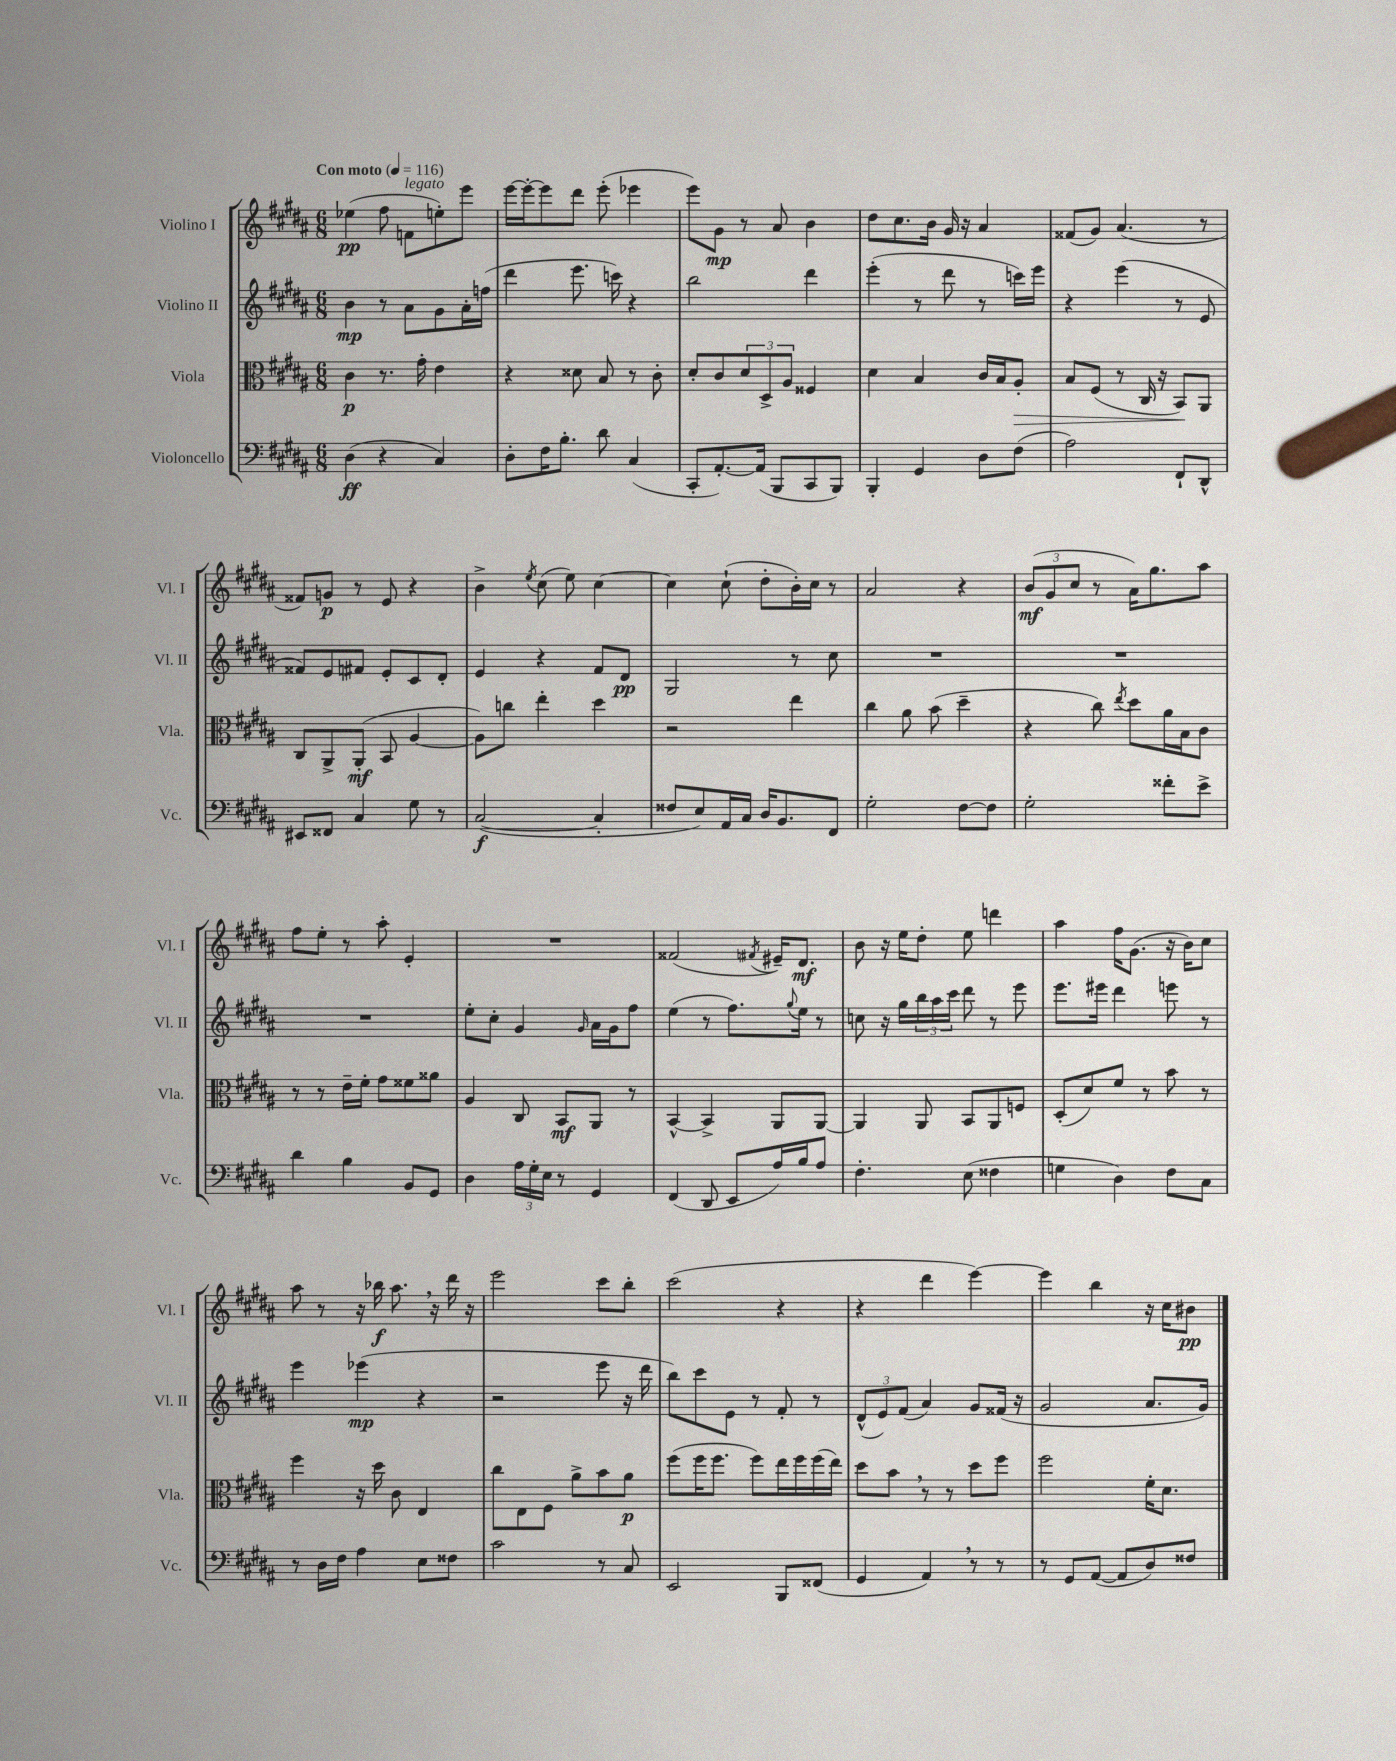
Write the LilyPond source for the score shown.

<<
\new StaffGroup <<
\new Staff = "s0" \with { instrumentName = "Violino I" shortInstrumentName = "Vl. I" } {
    \clef treble \key b \major \numericTimeSignature \time 6/8 \tempo "Con moto" 4 = 116
    ees''4\pp( fis''8 f'8^\markup { \italic "legato" } e''8-.) e'''8 |
    e'''16~ e'''16~-. e'''8 dis'''8 e'''8-.( ees'''4 |
    e'''8) gis'8\mp r8 ais'8 b'4 |
    dis''8 cis''8. b'16 gis'16 r16 ais'4 |
    fisis'8( gis'8) ais'4.( r8 |
    fisis'8) g'8\p r8 e'8 r4 |
    b'4-> \acciaccatura { e''8 } cis''8( e''8) cis''4~ |
    cis''4 cis''8-!( dis''8-. b'16-.) cis''16 r8 |
    ais'2 r4 |
    \tuplet 3/2 { b'8\mf( gis'8 cis''8 } r8 ais'16) gis''8. ais''8 |
    fis''8 e''8-. r8 ais''8-. e'4-. |
    R2. |
    fisis'2( \acciaccatura { fis'8 } eis'16--) dis'8.\mf |
    b'8 r16 e''16 dis''8-. e''8 d'''4 |
    ais''4 fis''16 gis'8.( r16 b'16) cis''8 |
    ais''8 r8 r16 bes''16\f ais''8. \breathe r16 dis'''16 r16 |
    e'''2 cis'''8 b''8-. |
    cis'''2( r4 |
    r4 dis'''4 e'''4~) |
    e'''4 b''4 r16 cis''16 bis'8\pp \bar "|." |
}
\new Staff = "s1" \with { instrumentName = "Violino II" shortInstrumentName = "Vl. II" } {
    \clef treble \key b \major \numericTimeSignature \time 6/8
    b'4\mp r8 ais'8 gis'8 ais'16-. f''16( |
    dis'''4 e'''8. c'''16) r4 |
    b''2 dis'''4 |
    e'''4-.( r8 dis'''8 r8 c'''16) e'''16 |
    r4 e'''4( r8 e'8 |
    fisis'8) e'8 fis'8 e'8-. cis'8 dis'8-. |
    e'4 r4 fis'8 dis'8\pp |
    gis2 r8 cis''8 |
    R2. |
    R2. |
    R2. |
    e''8-. cis''8-. gis'4 \grace { gis'16 } ais'16 gis'16 fis''8 |
    e''4( r8 fis''8.) \appoggiatura { gis''8 } e''16 r8 |
    c''8 r16 gis''16 \tuplet 3/2 { b''16 ais''16 cis'''16 } dis'''8 r8 e'''8 |
    e'''8. eis'''16 dis'''4 e'''8 r8 |
    e'''4 ees'''4\mp( r4 |
    r2 e'''8 r16 dis'''16 |
    b''8) cis'''8 e'8 r8 fis'8-. r8 |
    \tuplet 3/2 { dis'8-^( e'8) fis'8( } ais'4) gis'8 fisis'16( r16 |
    gis'2 ais'8. gis'16) \bar "|." |
}
\new Staff = "s2" \with { instrumentName = "Viola" shortInstrumentName = "Vla." } {
    \clef alto \key b \major \numericTimeSignature \time 6/8
    cis'4\p r8. gis'16-. e'4 |
    r4 disis'8 b8 r8 cis'8-. |
    dis'8-. cis'8 \tuplet 3/2 { dis'8 dis8-> ais8 } fisis4 |
    dis'4 b4 cis'16 b16 ais8-.\> |
    b8 fis8( r8 cis16 r16 b,8\!) ais,8 |
    cis8 ais,8-> ais,8-.\mf( b,8 ais4~ |
    ais8) c''8 e''4-. dis''4 |
    r2 e''4 |
    cis''4 ais'8 b'8( dis''4-- |
    r4 cis''8) \acciaccatura { e''8 } dis''8 ais'16 b16 cis'8 |
    r8 r8 e'16-- fis'16-. gis'8 fisis'8 aisis'8 |
    ais4 cis8 b,8\mf ais,8 r8 |
    b,4~-^ b,4-> ais,8 ais,8~ |
    ais,4 ais,8 b,8 ais,8 f8 |
    dis8-.( dis'8) fis'8 r8 b'8 r8 |
    fis''4 r16 dis''16 cis'8 e4 |
    cis''8 e8 fis8 ais'8-> b'8 ais'8\p |
    fis''8( fis''16 fis''8. fis''8) e''16 fis''16 fis''16( e''16) |
    dis''8 b'8 \breathe r8 r8 dis''8 fis''8 |
    fis''2 fis'16-. dis'8. \bar "|." |
}
\new Staff = "s3" \with { instrumentName = "Violoncello" shortInstrumentName = "Vc." } {
    \clef bass \key b \major \numericTimeSignature \time 6/8
    dis4\ff( r4 cis4) |
    dis8-. fis16 b8.-. dis'8 cis4( |
    cis,8-. ais,8.~-.) ais,16( b,,8 cis,8 b,,8) |
    b,,4-. gis,4 dis8 fis8( |
    ais2) fis,8-! dis,8-^ |
    eis,8 fisis,8 cis4 gis8 r8 |
    cis2~\f( cis4-. |
    fisis8 e8) ais,16 cis16 dis16 b,8. fis,8 |
    gis2-. fis8~ fis8 |
    gis2-. fisis'8-. e'8-> |
    dis'4 b4 b,8 gis,8 |
    dis4 \tuplet 3/2 { ais16 gis16-. e16 } r8 gis,4 |
    fis,4( dis,8 e,8 ais16) b16 ais8 |
    fis4.-. e8( fisis4 |
    g4 dis4) fis8 cis8 |
    r8 dis16 fis16 ais4 e8 fisis8 |
    cis'2 r8 cis8 |
    e,2 b,,8 fisis,8( |
    gis,4 ais,4) \breathe r8 r8 |
    r8 gis,8 ais,8~( ais,8 dis8) fisis8 \bar "|." |
}
>>
>>
\layout { \context { \Score \remove "Bar_number_engraver" } }
